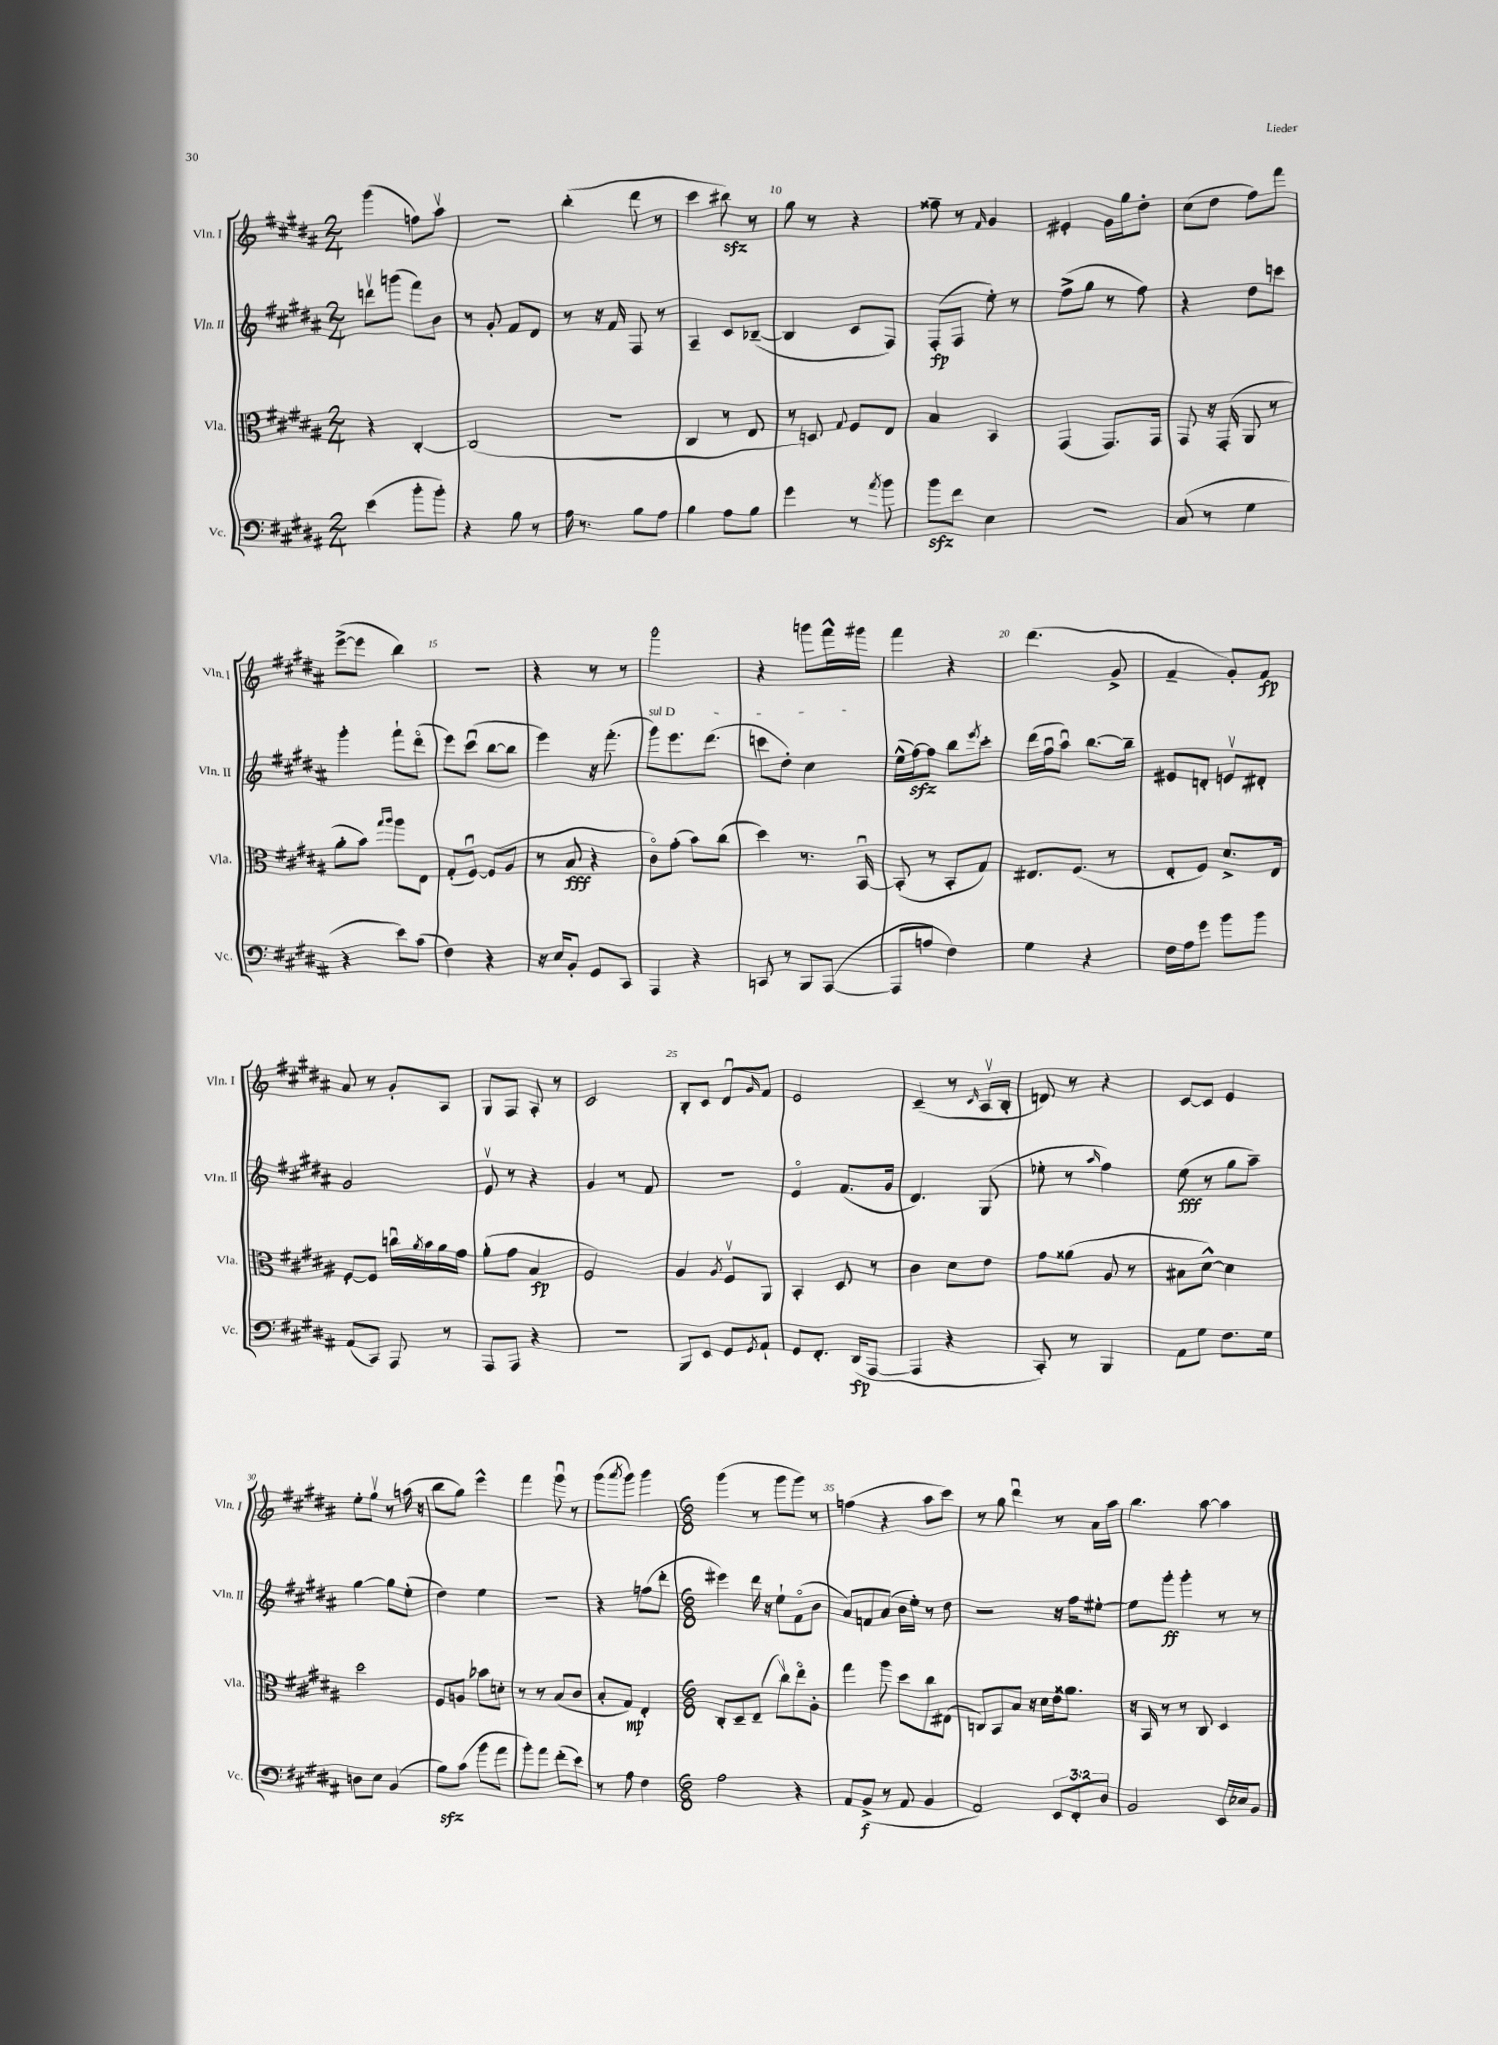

**kern	**kern	**kern	**kern
*staff4	*staff3	*staff2	*staff1
*clefF4	*clefC3	*clefG2	*clefG2
*k[f#c#g#d#a#]	*k[f#c#g#d#a#]	*k[f#c#g#d#a#]	*k[f#c#g#d#a#]
*M2/4	*M2/4	*M2/4	*M2/4
(4e	4r	8dddv	(4ggg#
.	.	(8ggg	.
8b'	[4C#'	8fff#)	8ff)
8b')	.	8b	8aa#v
=	=	=	=
4r	(2C#]	8r	2r
.	.	8g#'	.
8B	.	8f#	.
8r	.	8d#	.
=	=	=	=
16A#	2r	8r	(4bb'
8.r	.	.	.
.	.	16r	.
.	.	16f#	.
8B	.	8F#	8ddd#
8A#	.	8r	8r
=	=	=	=
4B	4C#	4A#~	4ccc#
8A#	8r	8c#	8bb#)
8B	8E	([8B-~	8r
=	=	=	=
4g#	8r	4B-]	8gg#
.	8D)	.	8r
.	8qqG#	.	.
8r	8F#	8c#	4r
8qa#	.	.	.
8b	8E	8F#)	.
=	=	=	=
8b	4B	(8F#'	8ff##~
8f#	.	8F#	8r
.	.	.	16qqf#
4E	4BB	8ee')	4g#
.	.	8r	.
=	=	=	=
2r	(4GG#	(8ff#^	4e#'
.	.	8gg#	.
.	8.GG#)	8r	16g#
.	.	.	16gg#
.	.	8ff#)	8dd#'
.	16GG#	.	.
=	=	=	=
(8C#	8GG#	4r	(8cc#
8r	16r	.	8dd#
.	(16GG#'	.	.
4G#	8AA#	8dd#	8ff#)
.	8r	8ccc	8fff#
=	=	=	=
4r	8a#'	4ggg#'	([8eee^
.	8b)	.	8eee]
.	16qqgg#	.	.
.	16qqaa#	.	.
8e)	8aa#	8fff#`	4bb)
(8c#	8E	(8ddd#o	.
=	=	=	=
4F#)	(8G#'	8eee)	2r
.	[8F#u)	(8ccc#u	.
4r	(8F#]	[8bb	.
.	8A#	8bb]	.
=	=	=	=
16r	8r	4eee)	4r
16E	.	.	.
8BB'	8B	.	.
8GG#	4r	16r	8r
.	.	(8.fff#'	.
8CC#	.	.	8r
=	=	=	=
4AAA#	8c#o)	8ggg#)	2ggg#
.	(8g#'	8.eee	.
4r	8b)	.	.
.	.	(8.ddd#	.
.	(8cc#	.	.
=	=	=	=
8CC	4dd#)	8ccc	4r
8r	.	8dd#')	.
8BBB	8.r	4cc#	8ggg
([8AAA#	.	.	16fff#^^
.	[16BBu	.	16ggg#
=	=	=	=
8AAA#]	(8BB']	(16ee^^	4fff#
.	.	[16ff#)	.
8A	8r	8ff#]	.
4F#)	8BB'	8bb	4r
.	.	8qeee	.
.	8G#)	8ccc#'	.
=	=	=	=
4G#	8.E#	(16ddd#	(4.ddd#
.	.	16ff#u	.
.	.	8aa#u)	.
.	(8.F#	.	.
4r	.	[8.bb	.
.	8r	.	8g#^
.	.	16bb~]	.
=	=	=	=
16F#	8E'	8e#	4f#~
16A#	.	.	.
8g#	8F#)	8d'	.
8b	8.d#^	8ev	8g#')
8b	.	8d#'	8f#
.	16E	.	.
=	=	=	=
(8AA#	[8F#'	2g#	8a#
8CC#)	8F#]	.	8r
8AAA#	16ccu	.	8g#'
.	8qa#	.	.
.	16b	.	.
8r	16a#	.	8A#
.	16g#	.	.
=	=	=	=
8AAA#	(8a#'	8ev	8G#
8AAA#	8g#	8r	8F#
4r	4B	4r	8A#'
.	.	.	8r
=	=	=	=
2r	2F#)	4g#	2c#
.	.	8r	.
.	.	8f#	.
=	=	=	=
8BBB	4A#	2r	8B'
8EE	.	.	8c#
.	8qA#	.	.
8GG#	8F#v	.	8d#u
8qGG#	.	.	16qqg#
8AA#`	8AA#	.	8f#
=	=	=	=
8GG#	4BB'	4eo	2e
8.FF#'	.	.	.
.	8D#	(8.f#	.
(16DD#	.	.	.
[8AAA#	8r	.	.
.	.	16g#	.
=	=	=	=
4AAA#]	4c#	4.d#)	(4c#~
4r	8d#	.	8r
.	.	.	16qqc#
.	8e	(8G#	16A#v
.	.	.	16B'
=	=	=	=
8CC#')	8g#	8ee-'	8d)
8r	(8a##	8r	8r
.	.	16qqaa#	.
4BBB	8A#	4ff#)	4r
.	8r	.	.
=	=	=	=
8AA#	8B#	(8ee	[8c#
8G#	[8d#^^)	8r	8c#]
8.F#	4d#]	8gg#	4e
.	.	8aa#~)	.
16G#	.	.	.
=	=	=	=
8D	2dd#	[4gg#	8ee'
8E	.	.	8gg#v
(4BB	.	8gg#]	8r
.	.	(8ee'	(16aa
.	.	.	16r
=	=	=	=
8B)	8F#	4dd#)	8bb
(8c#	8A	.	8gg#)
8b	8b-	4ee	4eee^^
8a#	8d'	.	.
=	=	=	=
8b')	8r	2r	4fff#
8a#	8r	.	.
(8f#'	(8B	.	8ggg#u
8e)	8c#	.	8r
=	=	=	=
8r	8B'	4r	(8ggg#
.	.	.	8qaaa#
8A#	8G#)	.	8ggg#)
4F#	4E'	(8ff	4ggg#
.	.	8ddd#'	.
=	=	=	=
*M6/8	*M6/8	*M6/8	*M6/8
2A#	8C#'	4eee#)	(4ggg#
.	8D#~	.	.
.	(8E~	16ddd#	8r
.	.	16r	.
.	8cc#v)	8ee`	8ggg#
4r	8eeo	(8f#o	8ggg#)
.	8A#'	8b	8r
=	=	=	=
8AA#	4gg#	8a#)	(4ff
(8BB^	.	8f	.
8r	8aa#	(8a#	4r
8AA#	8dd#	16b	.
.	.	16ee')	.
4BB	8cc#	8r	8aa#
.	(8E#	8dd#	8ccc#)
=	=	=	=
2AA#)	8C)	2r	8r
.	8BB	.	8gg#
.	8B	.	4ddd#u
.	16r	.	.
.	16d#	.	.
12EE	16e	16r	8r
.	8.a##	16ff#	.
12FF#'	.	.	.
.	.	[8ee#'	16a#
12D#	.	.	.
.	.	.	16aa#
=	=	=	=
2BB	16r	8ee#]	4.bb
.	16BB	.	.
.	8r	8ggg#'	.
.	8r	4ggg#'	.
.	8C#	.	[8aa#
16EE	4D#	8r	4aa#]
16E-	.	.	.
8BB	.	8r	.
==	==	==	==
*-	*-	*-	*-
